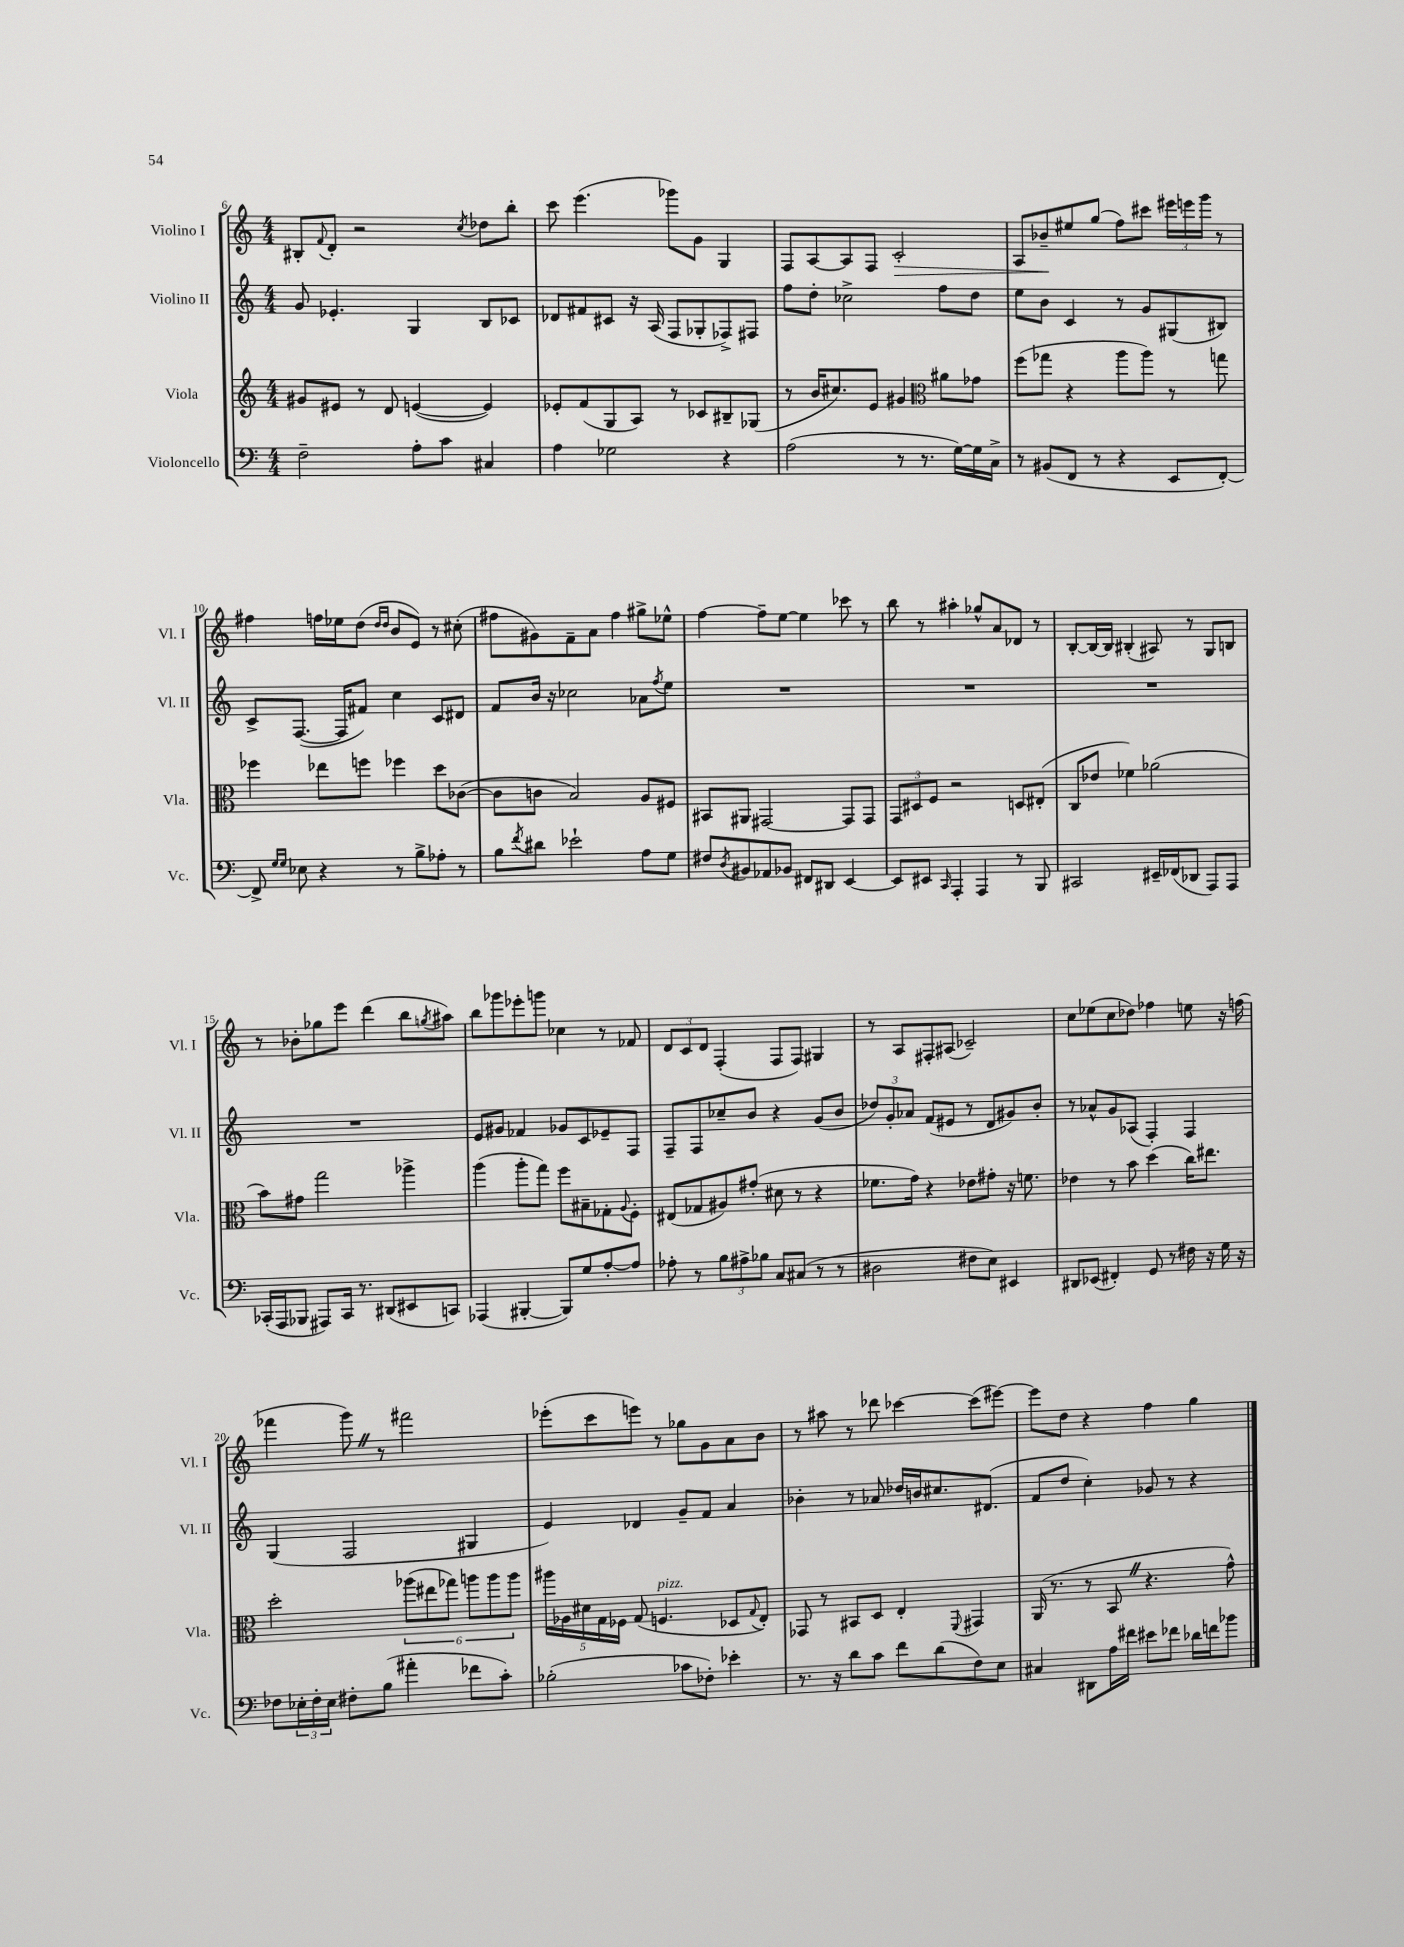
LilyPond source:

<<
\new StaffGroup <<
\new Staff = "s0" \with { instrumentName = "Violino I" shortInstrumentName = "Vl. I" } {
    \clef treble \key c \major \numericTimeSignature \time 4/4
    bis8-. \appoggiatura { f'8 } d'8-. r2 \acciaccatura { c''8 } des''8 b''8-. |
    c'''8 e'''4.( ges'''8) g'8 g4 |
    f8 a8~ a8 f8 c'2-.\> |
    a8 bes'8--\! eis''8 g''8( f''8) cis'''8 \tuplet 3/2 { eis'''16 e'''16 g'''16 } r8 |
    fis''4 f''16 ees''16 d''8( \grace { d''16 d''16 } b'8 e'8) r8 cis''8-.( |
    fis''8 gis'8) f'8-- a'8 fis''4 gis''8-> ees''8-^ |
    f''4~ f''8-- e''8~ e''4 ces'''8 r8 |
    b''8 r8 ais''4-. ges''8-^ a'8 des'8 r8 |
    b8~-. b16~ b16 bis4-.( ais8) r8 g8 b8 |
    r8 bes'8-. ges''8 e'''8 d'''4( b''8 \acciaccatura { g''8 } ais''8) |
    b''8 ges'''8 ees'''8-. g'''8 ces''4 r8 fes'8 |
    \tuplet 3/2 { d'8 c'8 d'8 } f4-.( f8 f8) gis4 |
    r8 a8 fis8-. ais8( ces'2--) |
    c''8 ees''8( c''8 des''8) fes''4 e''8 r16 f''16( |
    fes'''4 g'''8) \once \override BreathingSign.text = \markup { \musicglyph "scripts.caesura.straight" } \breathe r8 fis'''2 |
    ees'''8-.( c'''8 e'''8) r8 ges''8 g'8 a'8 b'8 |
    r8 ais''8 r8 des'''8 ces'''4~ ces'''8( eis'''8~) |
    eis'''8 d''8 r4 f''4 g''4 \bar "|." |
}
\new Staff = "s1" \with { instrumentName = "Violino II" shortInstrumentName = "Vl. II" } {
    \clef treble \key c \major \numericTimeSignature \time 4/4
    g'8 ees'4.-. g4 b8 ces'8 |
    des'8 fis'8 cis'8 r16 a16( f8 ges8-. fes8->) fis8 |
    f''8 d''8-. ces''2-> f''8 d''8 |
    e''8 b'8 c'4 r8 g'8 gis8( bis8) |
    c'8-> f8.~( f16 fis'8) c''4 c'8 dis'8 |
    f'8 b'16 r16 ces''2 aes'8 \acciaccatura { f''8 } e''8 |
    R1 |
    R1 |
    R1 |
    R1 |
    e'8 gis'8 fes'4 ges'8 c'8 ees'8-- f8 |
    f8-- f8 ces''8-- b'8 r4 g'8( b'8 |
    \tuplet 3/2 { des''8) g'8-. aes'8 } f'8( eis'8 r8 d'8 gis'8) b'8-. |
    r8 aes'8-^ g'8 aes8( f4-.) f4 |
    g4( f2 gis4 |
    e'4) des'4 g'8-- f'8 a'4 |
    bes'4-. r8 aes'8 des''16 b'16 cis''8. dis'8.( |
    f'8 d''8 c''4-.) ges'8 r8 r4 \bar "|." |
}
\new Staff = "s2" \with { instrumentName = "Viola" shortInstrumentName = "Vla." } {
    \clef treble \key c \major \numericTimeSignature \time 4/4
    gis'8 eis'8 r8 d'8 e'4~( e'4) |
    ees'8-. f'8( g8 a8) r8 ces'8 bis8-- ges8( |
    r8 b'16 cis''8.) e'8 gis'4 \clef alto ais'8 ges'8 |
    f''8( ges''8 r4 a''8 a''8) r8 g''8 |
    fes''4 ees''8 f''8 fes''4 d''8 ces'8~( |
    ces'8 c'8 b2) a8 fis8 |
    bis,8 ais,8 gis,2~ gis,8 gis,8 |
    \tuplet 3/2 { g,8 dis8 f8 } r2 d8 eis8-.( |
    c8 ees'8 fes'4) aes'2( |
    b'8) gis'8 g''2 aes''4-> |
    a''4( a''8-. g''8) f''8 bis8-- ges8-. \appoggiatura { a8 } f8-. |
    eis8( ges8 ais8) gis'8-.( dis'8 r8 r4 |
    fes'8. g'16) r4 ees'8 gis'8-. r16 f'8. |
    ees'4 r8 b'8 d''4( c''16) eis''8. |
    d''2-. \tuplet 6/4 { aes''8( eis''8 ges''8) a''8 a''8 a''8 } |
    \tuplet 5/4 { ais''16 aes16 dis'16 g16 fes16 } g8( f4.^\markup { \italic "pizz." } des8 \appoggiatura { g8 } e8-.) |
    ges,8 r8 bis,8 d8 e4-. \appoggiatura { f,8 } gis,4 |
    a,16( r8. r8 b,8 \once \override BreathingSign.text = \markup { \musicglyph "scripts.caesura.straight" } \breathe r4. g'8-^) \bar "|." |
}
\new Staff = "s3" \with { instrumentName = "Violoncello" shortInstrumentName = "Vc." } {
    \clef bass \key c \major \numericTimeSignature \time 4/4
    f2-- a8-. c'8 cis4 |
    a4 ges2 r4 |
    a2( r8 r8. g16~) g16 c16-> |
    r8 bis,8( f,8 r8 r4 e,8 f,8~-.) |
    f,8-> \grace { g16 g16 } ees8 r4 r8 b8-> aes8-. r8 |
    b8 \acciaccatura { f'8 } dis'8 ees'2-! a8 g8 |
    fis8 \acciaccatura { d8 } bis,8 aes,8 bes,8 fis,8 dis,8 e,4~ |
    e,8 eis,8 \grace { c,16 } a,,4-. a,,4 r8 b,,8 |
    cis,2 eis,16-- fes,16( des,8 a,,8) a,,8 |
    ces,16-.( a,,16 bes,,8 ais,,8) ces,16 r8. dis,8( eis,8 c,8) |
    aes,,4( bis,,4~-. bis,,8) g8 a8~-. a8 |
    aes8-. r8 \tuplet 3/2 { b8 ais8-> bes8 } c8 cis8( r8 r8 |
    dis2 fis8 e8) eis,4 |
    dis,8 ees,8( fis,4-.) g,8 r8 fis16 r16 g16 r16 |
    fes8 \tuplet 3/2 { ees16-. fes16-. ees16 } fis8-. b8( ais'4-. fes'8 c'8-.) |
    bes2-.( ces'8 fes8-.) ees'4-. |
    r8. r16 d'8 c'8 f'8 d'8( f8) e8 |
    cis4 dis,8 a16 fis'16 eis'8 fes'8 des'16 f'16 bes'8 \bar "|." |
}
>>
>>
\layout { \context { \Score currentBarNumber = #6 } }
